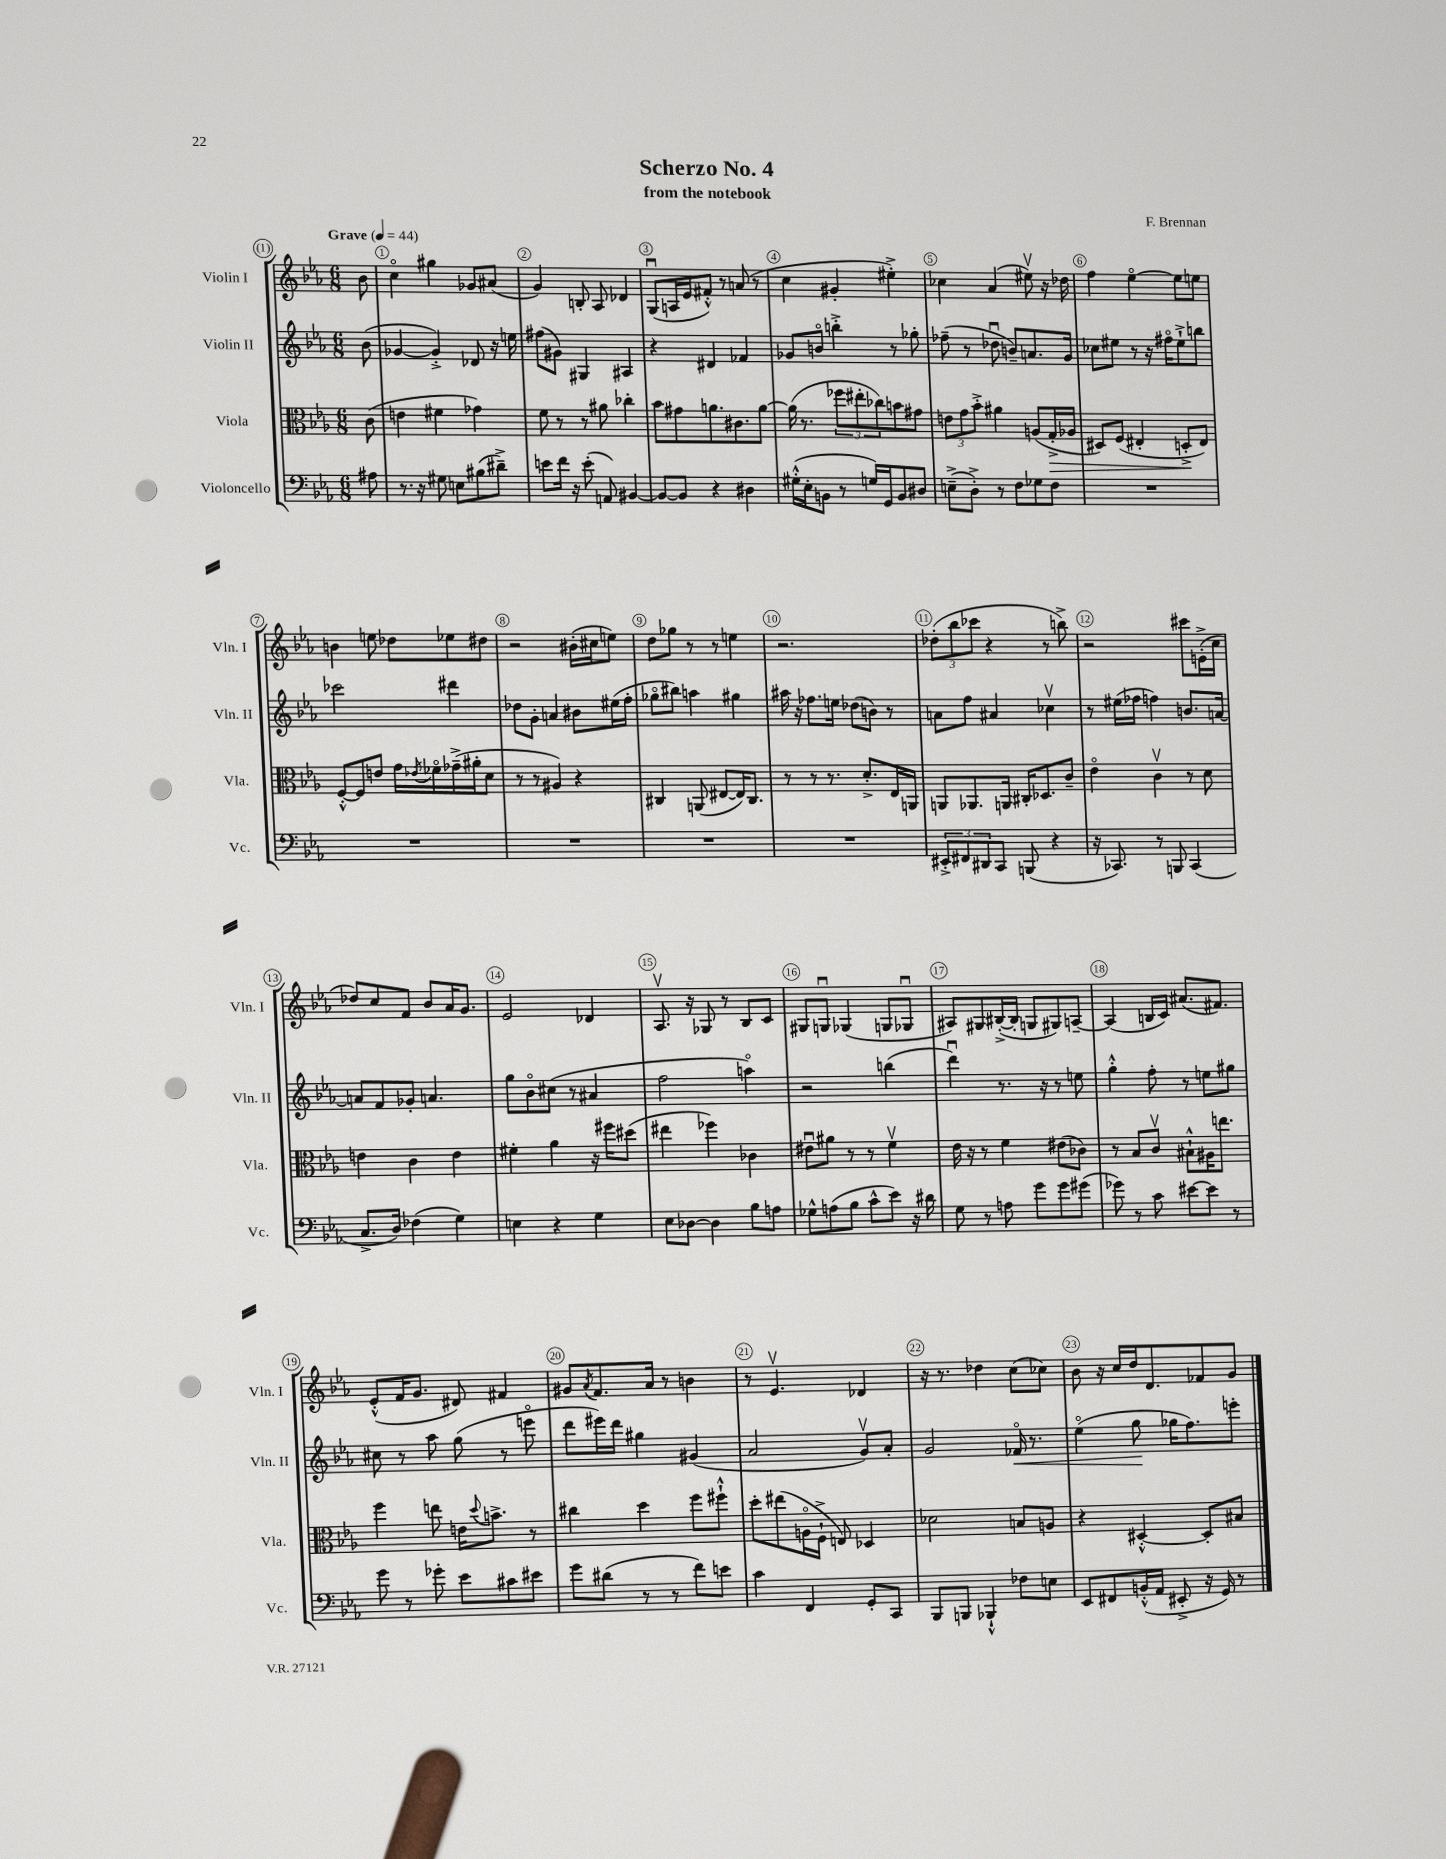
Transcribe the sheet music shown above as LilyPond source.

\header { title = "Scherzo No. 4" composer = "F. Brennan" subtitle = "from the notebook" }
<<
\new StaffGroup <<
\new Staff = "s0" \with { instrumentName = "Violin I" shortInstrumentName = "Vln. I" } {
    \clef treble \key ees \major \numericTimeSignature \time 6/8 \partial 8 \tempo "Grave" 4 = 44
    bes'8 |
    c''4\flageolet gis''4 ges'8 ais'8( |
    g'4) b8-. aes8 des'4 |
    g8\downbow( a16 ees'16 fis'8-.-^) r8 a'8( r8 |
    c''4 gis'4-. eis''4-.->) |
    ces''4 aes'4( eis''8\upbow) r16 des''16 |
    f''4 ees''4~\flageolet ees''8 e''8 |
    b'4 e''8 des''8 ees''8 dis''8 |
    r2 bis'16-.( cis''16 e''8) |
    d''8 ges''8 r8 r8 e''4 |
    r2. |
    \tuplet 3/2 { des''8-.( bes''8 ces'''8 } r4 r8 b''8->) |
    r2 cis'''8 e'16-.->( c''16 |
    des''8) c''8 f'8 bes'8 aes'16 g'8. |
    ees'2 des'4 |
    aes8.\upbow r16 ges8 r8 bes8 c'8 |
    gis8 g8\downbow ges4( g8 ges8\downbow |
    ais8) gis8 bis16~-.->( bis16-. g8 gis8) a8~-- |
    a4( b16 c'16) ais'8.( fis'8.) |
    ees'8-.-^( f'16 g'8. dis'8) fis'4 |
    gis'8 \acciaccatura { aes'8 } f'8. aes'16 r8 b'4 |
    r8 ees'4.\upbow des'4 |
    r16 r8. des''4 c''8( ces''8) |
    bes'8 r16 c''16 d''16 d'8. fes'8 g'8 \bar "|." |
}
\new Staff = "s1" \with { instrumentName = "Violin II" shortInstrumentName = "Vln. II" } {
    \clef treble \key ees \major \numericTimeSignature \time 6/8 \partial 8
    bes'8( |
    ges'4~ ges'4-.->) des'8 r16 e''16 |
    fis''8( gis'8) gis4 ais4 |
    r4 dis'4 fes'4 |
    ges'8 b'8\flageolet b''4-.-> r8 ges''8-. |
    fes''8--( r8 des''8\downbow b'8--) a'8. g'16 |
    ces''8 eis''8 r8 r16 fis''16\flageolet eis''8-!-> b''8 |
    ces'''2 dis'''4 |
    des''8 g'8-. a'4 bis'8 eis''16( f''16-. |
    ges''8\flageolet bis''8) a''4 gis''4 |
    ais''16 r16 fes''8. e''16 des''8( b'8) r8 |
    a'8 f''8 ais'4 ces''4\upbow |
    r8 eis''16( fes''16 f''4) b'8. a'16~ |
    a'8 f'8 ges'8-. a'4. |
    g''8 bes'8\flageolet cis''8( r8 ais'4 |
    f''2 a''4\flageolet) |
    r2 b''4( |
    d'''4\downbow) r8. r16 r8 e''8 |
    g''4-.-^ f''8-. r8 e''8 gis''8 |
    cis''8 r8 aes''8 g''8( r8 e'''8\flageolet |
    d'''8 eis'''16) d'''16 gis''4 gis'4( |
    aes'2 g'8\upbow) aes'8-. |
    g'2 fes'16\flageolet\< r8. |
    ees''4\flageolet( g''8\! ges''16 f''8.) e'''8-. \bar "|." |
}
\new Staff = "s2" \with { instrumentName = "Viola" shortInstrumentName = "Vla." } {
    \clef alto \key ees \major \numericTimeSignature \time 6/8 \partial 8
    c'8( |
    e'4 fis'4 ges'4) |
    f'8 r8 r8 ais'8 ces''4-. |
    bes'8 gis'8 a'8. cis'8. a'8~ |
    a'16( r8. \tuplet 3/2 { fes''8 eis''8-. ces''8) } b'8 gis'8 |
    \tuplet 3/2 { e'8 g'8 bes'8-.-> } ais'4 a8( g16-.->\> aes16 |
    dis8) f8( eis4-. d8-.->\! eis8) |
    f8~-.-^ f8 e'8 g'16 \acciaccatura { ees'8 } fes'16\flageolet ges'16--->( ais'16-. d'8 |
    r8 r8 ais4) r4 |
    cis4 a,8( eis8~ eis16) cis8. |
    r8 r8 r8. d'8.-.-> ees16 a,16 |
    a,8 aes,8. a,16 cis16-. des8. c'8-- |
    ees'4\flageolet c'4\upbow r8 d'8 |
    e'4 c'4 e'4 |
    fis'4-. aes'4 r16 fis''16 dis''8( |
    eis''4 fes''4) ces'4 |
    eis'8\downbow ais'8 r8 r8 f'4\upbow |
    ees'16 r16 r8 f'4 eis'8( ces'8) |
    r8 bes8 c'8\upbow bis8-!-^ ais16 e''8. |
    f''4 e''8 e'16 \appoggiatura { d''8 } b'8.-> r8 |
    cis''4 d''4 f''8 fis''8-!-^ |
    d''8-. eis''8( a16\flageolet f16-!-> e8) des4 |
    des'2 b8 a8 |
    r4 dis4~-.-^ dis8-. bis8 \bar "|." |
}
\new Staff = "s3" \with { instrumentName = "Violoncello" shortInstrumentName = "Vc." } {
    \clef bass \key ees \major \numericTimeSignature \time 6/8 \partial 8
    ais8 |
    r8. r16 gis8 e8 bis8( dis'8--->) |
    e'8 f'16 r16 e'8-.( a,8) bis,4~ |
    bis,8~ bis,8 r4 dis4 |
    gis16-.-^( ees16-. b,8 r8 g16) g,16 b,8 dis8 |
    e8--->( d8-.->) r8 f8 ges8 f8 |
    R2. |
    R2. |
    R2. |
    R2. |
    R2. |
    \tuplet 3/2 { eis,8-.-> fis,8 dis,8 } c,8 b,,8( r4 |
    r16 ces,8.) r8 b,,8 ces,4( |
    c8.-> d16) fes4( g4) |
    e4 r4 g4 |
    ees8 des8~ des4 bes8 a8 |
    ges8-^ a8( bes8 c'8-^ ees'8) r16 dis'16 |
    g8 r8 a8 g'8 g'8 gis'8( |
    ges'8) r8 c'8 eis'8~ eis'8 r8 |
    g'8 r8 ges'8-. ees'8 cis'8 eis'8 |
    g'8 dis'8( r8 r8 f'8) e'8 |
    c'4 f,4 g,8-. c,8 |
    bes,,8 b,,8 bes,,4-!-^ fes8 e8 |
    ees,8 fis,8 b,16-.-^( aes,16 eis,8-.-> r16 g,16) r8 \bar "|." |
}
>>
>>
\layout { \context { \Score \override BarNumber.break-visibility = ##(#f #t #t) barNumberVisibility = #all-bar-numbers-visible \override BarNumber.stencil = #(make-stencil-circler 0.1 0.3 ly:text-interface::print) } }
